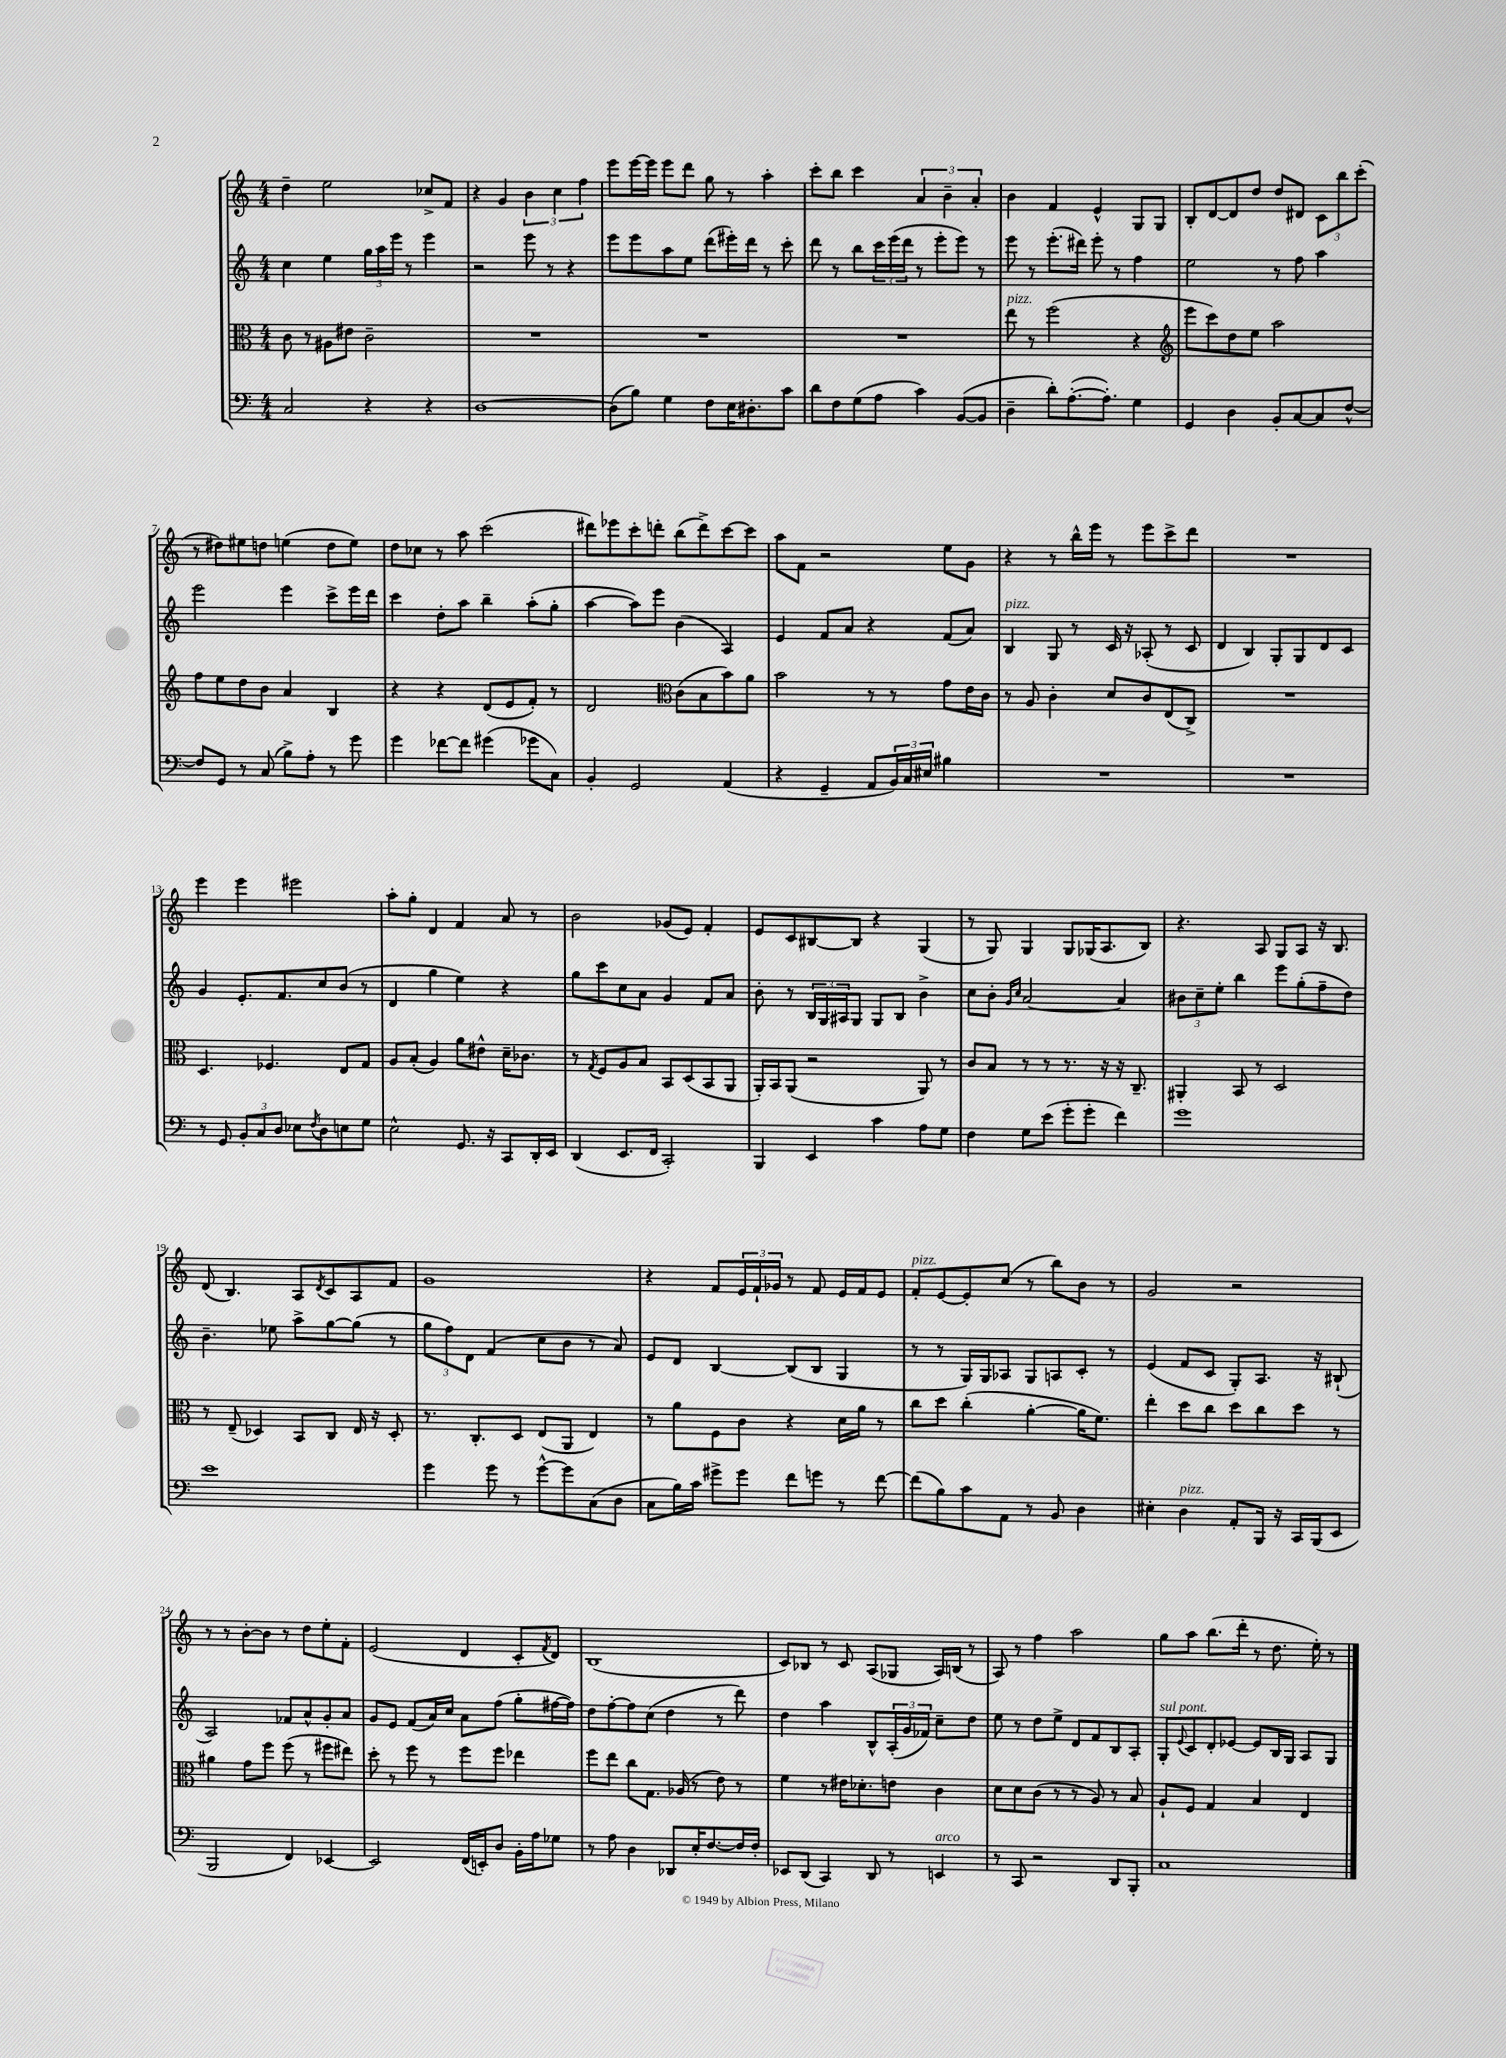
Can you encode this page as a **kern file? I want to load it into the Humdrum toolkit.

**kern	**kern	**kern	**kern
*staff4	*staff3	*staff2	*staff1
*clefF4	*clefC3	*clefG2	*clefG2
*k[]	*k[]	*k[]	*k[]
*M4/4	*M4/4	*M4/4	*M4/4
2C/	8c\	4cc\	4dd~\
.	8r	.	.
.	8A#\L	4ee\	2ee\
.	8e#\J	.	.
4r	2c~\	24gg\LL	.
.	.	24aa\	.
.	.	24eee\JJ	.
.	.	8r	.
4r	.	4eee\	8cc-^/L
.	.	.	8f/J
=	=	=	=
[1D	1r	2r	4r
.	.	.	4g/
.	.	8eee\	6b\
.	.	8r	.
.	.	.	6cc\
.	.	4r	.
.	.	.	6ff\
=	=	=	=
(8D\]L	1r	8eee\L	8eee\L
8B\J)	.	8eee\	[16eee\L
.	.	.	16eee\]JJ
4G\	.	8aa\	8eee\L
.	.	8ee\J	8ddd\J
8F\L	.	(8ddd\L	8gg\
16E\K	.	16eee#'\L)	8r
8.D#'\	.	16ddd\JJ	.
.	.	8r	4aa'\
8c\J	.	8ccc'\	.
=	=	=	=
8d\L	1r	8ddd\	8ccc'\L
8F\	.	8r	8bb\J
(8G\	.	8bb\L	4ccc\
8A\J	.	24ccc\L	.
.	.	(24eee\	.
.	.	24ddd\JJ	.
4c\)	.	8r	6a/
.	.	8eee'\L	.
.	.	.	6b~\
([8BB/L	.	8eee\J)	.
.	.	.	6a'/
8BB/]J	.	8r	.
=	=	=	=
4D~\	8ee\	8eee\	4b\
.	8r	8r	.
8d'\L)	(2ff\	(8.eee'\L	4f/
([8.A'\	.	.	.
.	.	16ddd#\Jk)	.
.	.	8eee'\	4e^^/
8.A'\]J)	.	.	.
.	.	8r	.
4G\	4r	4ff\	8G/L
.	.	.	8G/J
=	=	=	=
*	*clefG2	*	*
4GG/	8eee\L	2ee\	8B'/L
.	8ccc\)	.	[8d/
4D\	8dd\	.	8d/]
.	8ee\J	.	8dd/J
8BB'/L	2aa\	8r	8dd/L
[8C/	.	8ff\	8d#/J
8C/]	.	4aa\	12c\L
.	.	.	12bb\
[8F^^/J	.	.	.
.	.	.	(12ccc'\J
=	=	=	=
8F/]L	8ff\L	2eee\	8r
8GG/J	8ee\	.	8dd#\L)
8r	8dd\	.	8ee#\
(8C/	8b\J	.	8dd\J
8B^\L)	4a/	4eee\	(4ee\
8A'\J	.	.	.
8r	4B/	8ccc^\L	8dd\L
8g\	.	16eee\L	8ee\J)
.	.	16ddd\JJ	.
=	=	=	=
4g\	4r	4ccc\	8dd\L
.	.	.	8cc-\J
[8f-\L	4r	8dd'\L	8r
8f-\]J	.	8aa\J	8aa\
(4g#\	(8d/L	4bb~\	(2ccc\
.	8e/	.	.
8g-\L	8f'/J)	(8aa'\L	.
8C\J)	8r	8gg'\J	.
=	=	=	=
4BB'/	2d/	[4aa\	8ddd#\L)
.	.	.	8eee-\
2GG/	.	8aa\]L)	8ccc'\
.	.	8eee\J	8ddd'\J
*	*clefC3	*	*
.	(8c\L	(4b\	(8bb\L
.	8B\	.	8ddd^\)
(4AA/	8b\)	4A/)	[8ccc\
.	8a\J	.	8ccc\]J
=	=	=	=
4r	2b\	4e/	8aa\L
.	.	.	8f\J
4GG~/	.	8f/L	2r
.	.	8a/J	.
8AA/L	8r	4r	.
24BB/L)	8r	.	.
24C/	.	.	.
24E#/JJ	.	.	.
4B#\	8g\L	(8f/L	8ee\L
.	16e\L	8a/J)	8g\J
.	16c\JJ	.	.
=	=	=	=
1r	8r	4B/	4r
.	8A/	.	.
.	4c'\	8G/	8r
.	.	8r	16bb^^\LL
.	.	.	16eee\JJ
.	8d/L	16c/	8r
.	.	16r	.
.	8c/	(8A-'/	8eee\L
.	(8E/	8r	8ccc^\
.	8C^/J)	8c/	8ddd\J
=	=	=	=
1r	1r	4d/	1r
.	.	4B/)	.
.	.	8G'/L	.
.	.	8G/	.
.	.	8d/	.
.	.	8c/J	.
=	=	=	=
8r	4.D/	4g/	4eee\
8GG/	.	.	.
12BB'/L	.	8.e'/L	4eee\
12C/	.	.	.
.	4.F-/	.	.
12D/J	.	.	.
.	.	8.f/	.
8E-\L	.	.	2eee#\
8qF/	.	.	.
8D\	.	8cc/	.
8E\	8E/L	(8b/J	.
8G\J	8G/J	8r	.
=	=	=	=
2E^^\	8A/L	4d/	8aa'\L
.	(8B'/J	.	8gg'\J
.	4A/)	4gg\	4d/
8.GG/	8a\L	4ee\)	4f/
.	8e#^^\J	.	.
16r	.	.	.
8CC/L	16d~\LK	4r	8a/
.	8.c-\J	.	.
16DD'/L	.	.	8r
16EE/JJ	.	.	.
=	=	=	=
(4DD/	8r	8gg\L	2b\
.	8qG/	.	.
.	8F/L	8ccc\	.
8.EE/L	8A/	8cc\	.
.	8B/J	8a\J	.
16FF/Jk	.	.	.
2CC'/)	8BB/L	4g/	(8g-/L
.	(8D/	.	8e/J)
.	8BB/	8f/L	4f'/
.	8AA/J	8a/J	.
=	=	=	=
4BBB/	16AA'/LL)	8b'\	8e/L
.	16BB/J	.	.
.	(8AA/J	8r	8c/
4EE/	2r	24B/LL	[8B#/
.	.	24G/	.
.	.	24A#/J	.
.	.	8G/J	8B#/]J
4c\	.	8G/L	4r
.	.	8B/J	.
8A\L	8AA/)	4b^\	(4G/
8G\J	8r	.	.
=	=	=	=
4F\	8c/L	8cc\L	8r
.	8B/J	8b'\J	8G/)
.	.	16qqg/LL	.
.	.	16qqcc/JJ	.
8G\L	8r	[2a/	4G/
(8e\J	8r	.	.
8g'\L	8.r	.	8G/L
8g'\J	.	.	(16G-/K
.	16r	.	8.A/
4f\)	16r	4a/]	.
.	8.C~/	.	.
.	.	.	8B/J)
=	=	=	=
1g	4AA#'/	12b#\L	4.r
.	.	12cc~\	.
.	.	12ee'\J	.
.	8BB/	4bb\	.
.	8r	.	8A/
.	2D/	8eee\L	8G/L
.	.	(8gg'\	8A/J
.	.	8ff~\	16r
.	.	.	8.B/
.	.	8dd\J)	.
=	=	=	=
1e	8r	4.b~\	(8d/
.	(8E~/	.	4.B/)
.	4D-/)	.	.
.	.	8ee-\	.
.	8BB/L	8aa^\L	8A/L
.	.	.	8qd/
.	8C/J	[8gg\	8c/
.	16E/	(8gg\]J	8A/
.	16r	.	.
.	8D-'/	8r	8f/J
=	=	=	=
4g\	8.r	12gg\L	1g
.	.	12ff\)	.
.	.	12d\J	.
.	8.C'/L	.	.
8g\	.	(4f/	.
8r	8D/J	.	.
[8g^^\L	(8E/L	8cc\L	.
8g\]	8AA/J	8b\J	.
(8C\	4E/)	8r	.
8D\J	.	8a/)	.
=	=	=	=
8C\L	8r	8e/L	4r
16B\L)	8a\L	8d/J	.
16c\JJ	.	.	.
8g#^\L	8F\	[4B/	8f/L
8g#\J	8c\J	.	24e/L
.	.	.	24f`/
.	.	.	24g-/JJ
8f\L	4r	(8B/]L	8r
8g\J	.	8B/J	8f/
8r	16d\LL	4G/	16e/LL
.	16a\JJ	.	16f/J
[8f\	8r	.	8e/J
=	=	=	=
(8f\]L	8cc\L	8r	8f'/L
8B\)	8dd\J	8r	[8e/
8c\	(4cc'\	16G/LL)	8e'/]
.	.	16G/J	.
8AA\J	.	8A-/J	(8cc/J
8r	[4a'\	8G/L	8r
8BB/	.	8A/	8bb\L)
4D\	16a\]LK	8c'/J	8b\J
.	8.f\J)	.	.
.	.	8r	8r
=	=	=	=
4E#'\	4ee'\	(4e/	2g/
4D\	8dd\L	8f/L	.
.	8cc\J	8c/J	.
8AA'/L	8dd\L	8G'/L)	2r
16BBB/Jk	8cc\	8.A/J	.
16r	.	.	.
16CC/LL	8dd\J	.	.
(16BBB/J	.	16r	.
8EE/J	8r	(8B#`/	.
=	=	=	=
2BBB/	4a#\	2A/)	8r
.	.	.	8r
.	8g\L	.	[8b'\L
.	8ff\J	.	8b\]J
4FF/)	(8ff\	8f-/L	8r
.	8r	8a^^/	8dd\L
[4EE-/	8ff#\L	8g'/	8ee'\
.	8ee#\J)	8a/J	8f'\J
=	=	=	=
2EE-/]	8dd'\	8g/L	(2e/
.	8r	8e/J	.
.	8ff\	(8f/L	.
.	8r	16a/L)	.
.	.	16cc/JJ	.
(16FF/LL	8ff\L	8a\L	4d/
16EE'/J)	.	.	.
8D/J	8ff\J	(8ff\J	.
16BB'\LL	4ee-\	8gg'\L	8c'/L
16A\J	.	.	.
.	.	.	8qf/
8G-\J	.	[16ff#\L	8d/J)
.	.	16ff#\]JJ)	.
=	=	=	=
8r	8ff\L	8dd\L	(1B
8A\	8ee\J	[8ff'\	.
4D\	8cc\L	8ff\]	.
.	8.G\J	(8cc\J	.
8DD-/L	.	4dd\	.
.	(16A-/	.	.
16E'/K	8r	.	.
[8.F/	.	.	.
.	8e\)	8r	.
16F/]L	8r	8ddd\)	.
16F'/JJ	.	.	.
=	=	=	=
8EE-/L	4f\	4dd\	8c/L)
(8DD/J	.	.	8B-/J
4CC/)	8r	4aa\	8r
.	16e#\LK	.	8c/
.	8.d-'\	.	.
8DD/	.	8B^^/L	(8A/L
8r	8e\J	(24A'/L	8G-/J
.	.	24g/	.
.	.	24f-/JJ)	.
4EE/	4c\	8cc~\L	16A/LL)
.	.	.	(16B/JJ
.	.	8dd\J	8r
=	=	=	=
8r	8d\L	8ee\	8A/)
8CC/	8d\	8r	8r
2r	(8c\J	8dd\L	4ff\
.	8r	8ee^\J	.
.	8r	8d/L	2aa\
.	8A/)	8f/	.
8DD/L	8r	8B/	.
8BBB'/J	8B/	8A'/J	.
=	=	=	=
1C	8A`/L	8G'/L	8gg\L
.	.	8qqe/	.
.	8F/J	8c/	8aa\J
.	4G/	8d'/	(8.bb\L
.	.	[8e-/J	.
.	.	.	16ddd'\Jk
.	4B/	8e-/]L	8r
.	.	16B/L	8.dd\
.	.	16G/JJ	.
.	4E/	8A/L	.
.	.	.	16ee'\)
.	.	8G/J	8r
==	==	==	==
*-	*-	*-	*-
